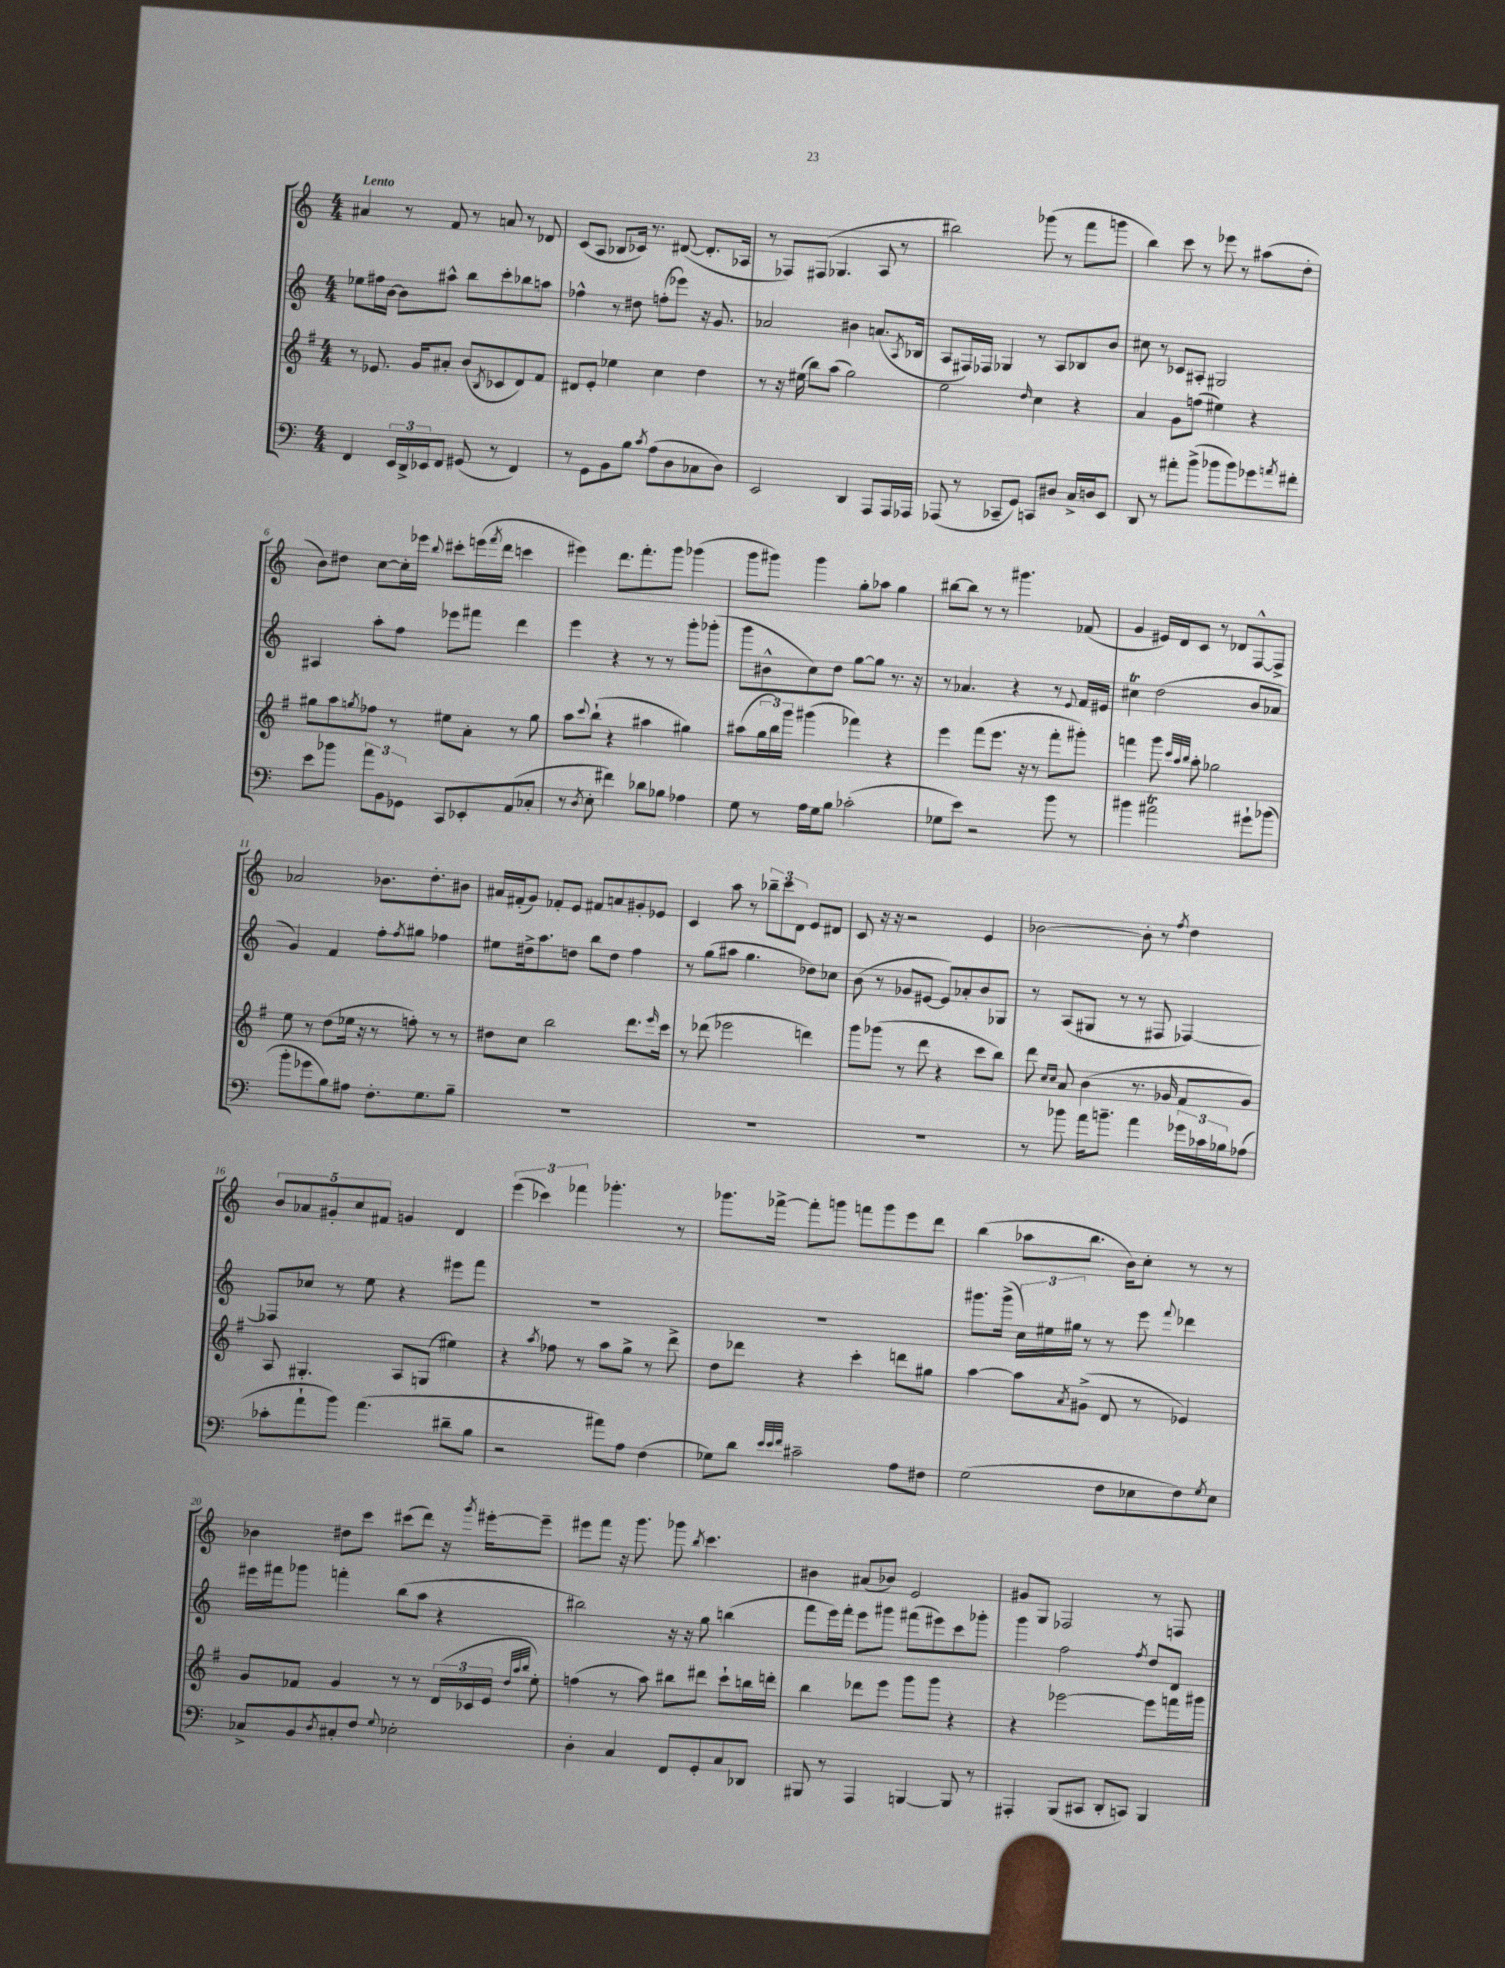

**kern	**kern	**kern	**kern
*staff4	*staff3	*staff2	*staff1
*clefF4	*clefG2	*clefG2	*clefG2
*k[]	*k[f#]	*k[]	*k[]
*M4/4	*M4/4	*M4/4	*M4/4
4FF	8r	8ee-	4a#
.	8.e-	16ff#	.
.	.	[16b	.
24EE	.	8b]	8r
24DD^	.	.	.
.	16g	.	.
24EE-	.	.	.
8FF	8a#'	8aa#^^	8f
(8GG#	(8b	8bb	8r
.	8qB	.	.
8r	8c-	8ccc'	8a
4FF)	8d)	8bb-	8r
.	8f#	8aa	8d-
=	=	=	=
8r	8d#	4ff-^^	(8c
8GG	8e'	.	8A
8BB	4ee-	8r	8B-
8B	.	8dd#	16c-)
.	.	.	8.r
8qc	.	.	.
(8A	4cc	(8ff'	.
8D	.	8eee-)	([8d#
8C-	4dd	16r	8.d#']
.	.	8.g	.
8D)	.	.	.
.	.	.	16A-
=	=	=	=
2EE	8r	2a-	8r
.	16r	.	8F-)
.	(16ee#	.	.
.	8bb)	.	(8F#
.	(8aa	.	4.G-
4DD	2gg)	4b#	.
8AAA	.	(8.a	8A
16AAA	.	.	8r
.	.	8qA	.
16AAA-	.	16B-	.
=	=	=	=
(8AAA-	2ee	8A	2bb#)
8r	.	16F#)	.
.	.	16F-	.
8CC-~	.	4G-	.
8GG)	.	.	.
.	16qqdd	.	.
8CC	4cc	8r	(8ggg-
8D#	.	8A	8r
16C^	4r	8B-	8fff
16D	.	.	.
8EE	.	8b	8ggg
=	=	=	=
8DD	4a	8cc#	4bb)
8r	.	8r	.
8a#'	8g	8c-	8ccc
(8b^	(8ff	8A#'	8r
8b-	4ee#)	2G#	8eee-
8b-)	.	.	8r
8g-	4r	.	(8aa#
8qa	.	.	.
8f#'	.	.	8dd'
=	=	=	=
8e	8gg#	4A#	8b)
8b-	8aa	.	8dd#
.	8qgg	.	.
12a	8ff-	8aa'	[8cc
12BB	.	.	.
.	8r	8ff	16cc']
12GG-	.	.	.
.	.	.	16eee-
.	.	.	8qqbb
8CC	8ee#	8eee-	8ccc#'
8EE-'	8a'	8fff#	(16eee
.	.	.	8qfff
.	.	.	16ddd
(8AA	8r	4ddd	4ccc
8C-'	8gg	.	.
=	=	=	=
8r	8aa	4eee	4eee#)
8qD	8qqccc	.	.
8E'	(8bb`	.	.
4f#)	4r	4r	8.ddd
.	.	.	8.fff'
8d-	4aa#	8r	.
8B-	.	8r	8ggg
4A-	4gg#)	8ggg'	(4ggg-
.	.	(8ggg-'	.
=	=	=	=
8G	(8aa#	8ggg	8ggg
8r	24gg	8b#^^	8ggg#)
.	24bb)	.	.
.	24ggg	.	.
16A	(4ggg#	8cc)	4ggg#
16G	.	.	.
8B	.	8dd	.
(2c-'	4fff-)	[8gg	8gg'
.	.	8gg]	8aa-
.	4r	8.r	4gg
.	.	16r	.
=	=	=	=
8G-	4eee	8r	[8bb#
8e)	.	4.a-	8bb#]
2r	(8fff#	.	8r
.	8.eee	.	8r
.	.	4r	4.ggg#
.	16r	.	.
.	8r	.	.
8b	8fff#'	8r	.
.	.	8qqe	.
8r	8ggg#')	16f	(8f-
.	.	16e#	.
=	=	=	=
4b#	4fff	4cc#	4g
2a#	8ggg	(2dd	16e#)
.	.	.	16d
.	32qqccc	.	.
.	32qqaa	.	.
.	32qqbb	.	.
.	8aa'	.	8c
.	2gg-	.	8r
.	.	.	8d-
8g#`	.	8b	[8F^^
(8b-	.	8a-	8F^]
=	=	=	=
8b'	8ee	4g)	2a-
8g-	8r	.	.
8B)	(8dd	4f	.
8A#	16ee-	.	.
.	16r	.	.
8.F'	8r	8ff'	8.b-
.	.	8qff	.
.	8ff')	8gg#	.
8.G	.	.	8.dd'
.	8r	4ff-	.
8B~	8r	.	8b#
=	=	=	=
1r	8dd#	8ee#	16a#
.	.	.	(16f#'
.	8cc	16dd#^	8g)
.	.	8.aa	.
.	2bb	.	8f-'
.	.	8dd	8e
.	.	8bb	8f#
.	.	8dd	8a
.	8.ddd	4ff	8g#'
.	.	.	8e-
.	16qqeee	.	.
.	16ccc	.	.
=	=	=	=
1r	8r	8r	4c
.	(8ddd-	(8gg	.
.	2eee-	8aa#	8aa
.	.	4.gg	8r
.	.	.	12bb-~
.	.	.	12ccc
.	.	.	12d
.	4ddd)	8dd-)	8e
.	.	8cc-	8d#
=	=	=	=
1r	8ggg	(8b	8c
.	(8ggg-	8r	16r
.	.	.	16r
.	8r	8g-	2r
.	8ddd	[8e#	.
.	4r	8e#])	.
.	.	8a-'	.
.	8ccc	8b	4e
.	8bb)	8G-	.
=	=	=	=
8r	8ddd	8r	[2b-
.	16qqcc	.	.
.	16qqcc	.	.
8b-	8a	(8A	.
16a	(4b	8G#	.
8.b~	.	.	.
.	.	8r	.
4a	8.r	8r	8b-']
.	.	8F#	8r
.	16g-	.	.
.	.	.	8qff
24g-	8f#	[4F-)	4dd
24c-	.	.	.
24B-	.	.	.
(8A-	8g-)	.	.
=	=	=	=
8c-'	8A	8F-]	10b
.	.	.	10a-
8a`	4.G#'	8cc-	.
.	.	.	10g#'
8b)	.	8r	.
.	.	.	10cc
(4.a	.	8ee	.
.	.	.	10f#
.	8A	4r	4g
.	(8G	.	.
8d#~	4ee#)	8eee#	4d
8B	.	8fff	.
=	=	=	=
2r	4r	1r	(6eee
.	.	.	6ccc-)
.	8qaa	.	.
.	8ff-	.	.
.	.	.	6fff-
.	8r	.	.
8a#)	8aa	.	4.ggg-'
8A	8gg^	.	.
(4F	8r	.	.
.	8ddd^	.	8r
=	=	=	=
8G-)	8dd	1r	8.ggg-
8d	8ddd-	.	.
.	.	.	[16fff-^
32qqe	.	.	.
32qqe	.	.	.
32qqf	.	.	.
2c#~	4r	.	8fff-']
.	.	.	8ggg
.	4ccc'	.	8fff
.	.	.	8ggg
8A	8ddd	.	8eee
8F#	8gg#	.	8ddd
=	=	=	=
(2G	[4aa	8.ggg#	(4bb
.	.	(16ggg#^	.
.	8aa]	24cc)	8aa-
.	.	24ee#	.
.	.	24gg#	.
.	8qa	.	.
.	(8g#^	8r	8.bb
8F	8d	8r	.
.	.	.	16b)
8E-	8r	8eee	8cc'
.	.	8qqfff	.
8F)	4e-)	4ddd-	8r
8qG	.	.	.
8E-	.	.	8r
=	=	=	=
8C-^	8g	16eee#	4b-
.	.	16fff#	.
8BB	8f-	8ggg-	.
8qD	.	.	.
8C#'	4g	4fff'	8dd#
8F	.	.	8ccc
8qqG	.	.	.
2E-'	8r	(8bb	(8ccc#
.	8r	8aa	8ddd)
.	(24d	4r	16r
.	24c-	.	.
.	.	.	8qggg
.	.	.	[16eee#'
.	24e	.	.
.	32qqdd	.	.
.	32qqaa	.	.
.	32qqbb	.	.
.	8ee')	.	8eee#~]
=	=	=	=
4D'	(4ff	2bb#)	8eee#
.	.	.	8fff
4C	8r	.	16r
.	.	.	8.ggg
.	8aa)	.	.
8FF	8bb#	16r	8ggg-
.	.	16r	.
.	.	.	8qbb
8GG'	8ddd#	8gg	4.ccc
8C	8ccc`	(4bb	.
8DD-	16bb	.	.
.	16ddd'	.	.
=	=	=	=
8BBB#	4bb	8fff	4b#
8r	.	16eee)	.
.	.	16fff'	.
4AAA	8ddd-	8eee	(8a#
.	8eee	8ggg#	8b-)
[4BBB	8ggg	(8fff#	2e
.	8ggg	8eee#)	.
8BBB]	4r	8ccc	.
8r	.	8ggg-'	.
=	=	=	=
4AAA#'	4r	4ggg	8g#
.	.	.	8G
(8BBB	[2eee-	2ff	2F-
8CC#	.	.	.
8DD'	.	.	.
8CC)	.	.	.
.	.	8qff	.
4BBB	8eee-]	8dd	8r
.	16fff	8d	8F
.	16ggg#	.	.
==	==	==	==
*-	*-	*-	*-
